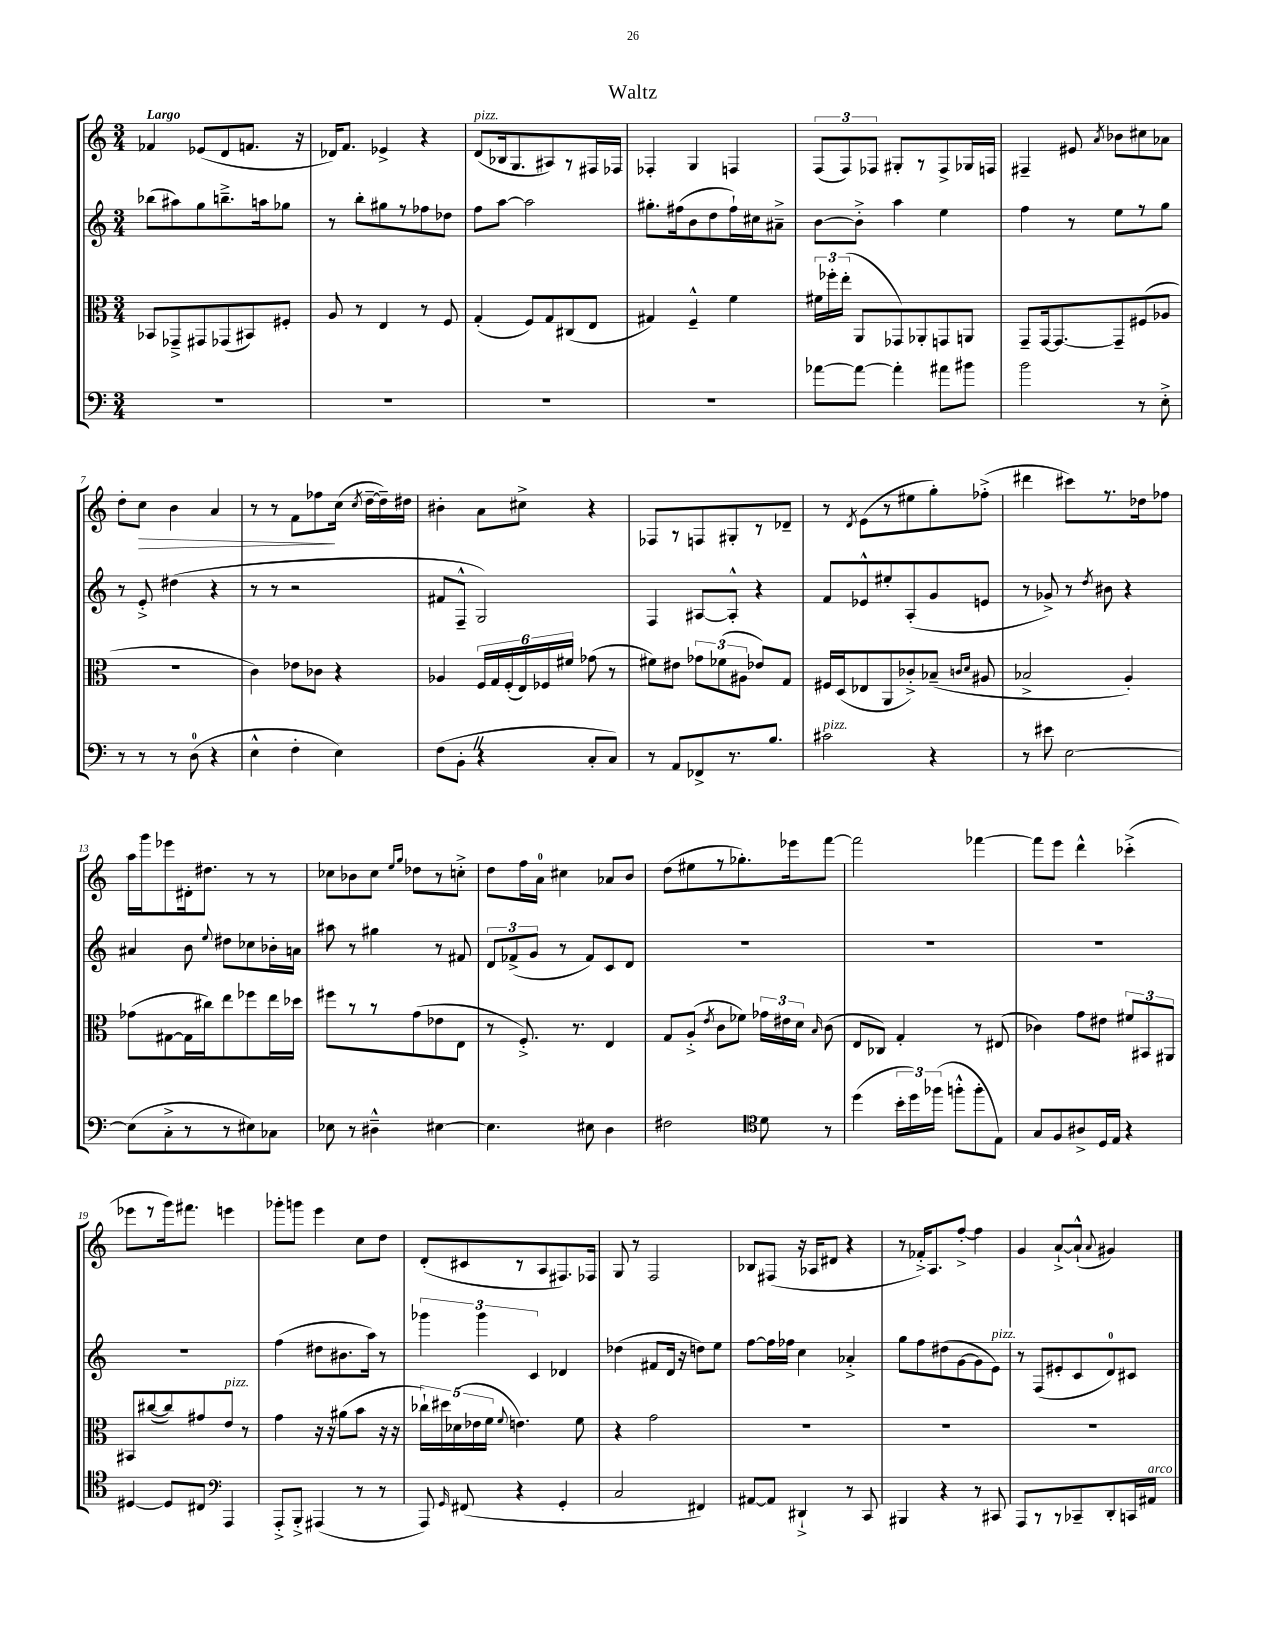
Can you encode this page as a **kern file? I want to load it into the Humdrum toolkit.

**kern	**kern	**kern	**kern
*staff4	*staff3	*staff2	*staff1
*clefF4	*clefC3	*clefG2	*clefG2
*k[]	*k[]	*k[]	*k[]
*M3/4	*M3/4	*M3/4	*M3/4
2.r	8BB-	(8bb-	4f-
.	8GG-~^	8aa#)	.
.	8GG#	8gg	(8e-
.	(8GG-	8.bb~^	8d
.	8BB#)	.	8.f
.	.	16aa	.
.	8F#'	8gg-	.
.	.	.	16r
=	=	=	=
2.r	8A	8r	16d-)
.	.	.	8.f
.	8r	8bb'	.
.	4E	8gg#	4e-^
.	.	8r	.
.	8r	8ff-	4r
.	8F	8dd-	.
=	=	=	=
2.r	(4G'	8ff	(8d
.	.	[8aa	16B-
.	.	.	8.G
.	8F)	2aa]	.
.	8G	.	8A#)
.	(8C#	.	8r
.	8E	.	16F#
.	.	.	16F-
=	=	=	=
2.r	4G#)	8.gg#'	4F-'
.	.	(16ff#	.
.	4F~^^	8b	4G
.	.	8dd	.
.	4f	16ff#`)	4F
.	.	16cc#	.
.	.	8a#~^	.
=	=	=	=
[8a-	24f#	[8b	(12F
.	24ff-'	.	.
.	(24ee'	.	12F)
8a-_	8AA	8b'^]	.
.	.	.	12F-
4a-']	8GG-)	4aa	8G#'
.	8AA-'	.	8r
8a#	8GG	4ee	8F-^
8b#	8AA	.	16G-
.	.	.	16F
=	=	=	=
2b	8GG~	4ff	4F#~
.	[16GG	.	.
.	8.GG_	.	.
.	.	8r	8e#
.	.	.	8qa
.	8GG~]	8ee	8b-
8r	(8F#	8r	8cc#
8E'^	8A-	8gg	8a-
=	=	=	=
8r	2.r	8r	8dd'
8r	.	8e'^	8cc
8r	.	(4dd#	4b
(8D	.	.	.
4r	.	4r	4a
=	=	=	=
4E^^	4c)	8r	8r
.	.	8r	8r
4F'	8e-	2r	8f
.	8c-	.	8ff-
4E)	4r	.	(16cc
.	.	.	8qcc
.	.	.	[16dd~
.	.	.	16dd~])
.	.	.	16dd#
=	=	=	=
(8F	4A-	8f#	4b#'
8BB'	.	8F~^^	.
4r	24F	2G)	8a
.	24G	.	.
.	(24F'	.	.
.	24E)	.	8cc#^
.	24F-	.	.
.	24f#	.	.
8C'	(8g-	.	4r
8C)	8r	.	.
=	=	=	=
8r	8f#)	4F	8F-
8AA	8e#	.	8r
8FF-^	12g-	[8A#	8F
.	(12f-	.	.
8.r	.	8A#'^^]	8G#'
.	12A#	.	.
.	8e-)	4r	8r
8.B	.	.	.
.	8G	.	8d-~
=	=	=	=
2c#	16F#	8f	8r
.	(16D	.	.
.	.	.	8qd
.	8E-	8e-^^	(8e
.	8AA	8ee#'	8r
.	8c-'^)	(8A'	8ee#
4r	(8B-~	8g	8gg')
.	16qqc	.	.
.	16qqd	.	.
.	8A#	8e	(8ff-'^
=	=	=	=
8r	2B-^	8r	4ddd#
8e#	.	8g-^)	.
[2E	.	8r	8ccc#)
.	.	8qdd	.
.	.	8b#	8.r
.	4A')	4r	.
.	.	.	16dd-
.	.	.	8ff-
=	=	=	=
(8E]	(8g-	4a#	16aa
.	.	.	16ggg
8C'^	[8G#	.	8eee-
8r	16G#]	8b	16d#'
.	16cc#)	.	8.dd#
.	.	8qqee	.
8r	8ee	8dd#	.
8E#)	8ff-	8cc-	8r
8C-	16ee	16b-'	8r
.	16dd-	16a	.
=	=	=	=
8E-	8ff#	8aa#	8cc-
8r	8r	8r	8b-
4D#~^^	8r	4gg#	8cc-
.	.	.	16qqee
.	.	.	16qqgg
.	(8g	.	8dd-
[4E#	8e-	8r	8r
.	8E	8f#	8cc'^
=	=	=	=
4.E#]	8r	12d	8dd
.	.	(12f-^	.
.	8.F'^)	.	16ff
.	.	12g	.
.	.	.	16a
.	.	8r	4cc#
.	8.r	.	.
8E#	.	8f-)	.
4D	4E	8c	8a-
.	.	8d	8b
=	=	=	=
2F#	8G	2.r	(8dd
.	(8A'^	.	8ee#
.	8qe	.	.
.	8c	.	8r
.	8f-)	.	8.gg-')
*clefC4	*	*	*
8d	24g-	.	.
.	24e#	.	.
.	.	.	16eee-
.	24d	.	.
.	16qqB	.	.
8r	(8c	.	[8fff
=	=	=	=
(4dd	8E	2.r	2fff]
.	8C-)	.	.
24b'	4G'	.	.
24dd)	.	.	.
(24ff-	.	.	.
8ff'^^	.	.	.
8ff'	8r	.	[4fff-
8E)	(8E#	.	.
=	=	=	=
8G	4c-)	2.r	8fff-]
8F	.	.	8eee
8A#^	8g	.	4ddd^^
16D	8e#	.	.
16E	.	.	.
4r	12f#	.	(4ccc-'^
.	12BB#	.	.
.	12AA#	.	.
=	=	=	=
[4D#	8BB#	2.r	8eee-
.	([8cc#	.	8r
8D#]	8cc#])	.	16ggg)
.	.	.	8.fff#
8C#	8g#	.	.
*clefF4	*	*	*
4AAA	8e	.	4eee
.	8r	.	.
=	=	=	=
8AAA'^	4g	(4ff	8ggg-'
8BBB'^	.	.	8ggg
(4AAA#	16r	8dd#	4eee
.	16r	.	.
.	(8a#	8.b#	.
8r	8b	.	8cc
.	.	16aa)	.
8r	16r	8r	8dd
.	16r	.	.
=	=	=	=
8AAA)	20cc-`)	6ggg-	(8d'
.	20dd#	.	.
.	(20d-	.	.
16qqGG	.	.	.
(8FF#	.	.	8c#
.	20e-	.	.
.	.	6ggg-	.
.	20f	.	.
.	8qqf	.	.
4r	4.e)	.	8r
.	.	6c	.
.	.	.	8A
4GG'	.	4d-	8.F#)
.	8f	.	.
.	.	.	16F-
=	=	=	=
2C	4r	(4dd-	8G
.	.	.	8r
.	2g	8f#	2F
.	.	16d	.
.	.	16r	.
4FF#)	.	8dd)	.
.	.	8ee	.
=	=	=	=
[8AA#	2.r	[8ff	8B-
8AA#]	.	16ff]	(8F#
.	.	16ff-	.
4DD#`^	.	4cc	16r
.	.	.	16A-
.	.	.	8d#
8r	.	4a-'^	4r
8CC	.	.	.
=	=	=	=
4BBB#	2.r	8gg	8r
.	.	8ff	16f-'^)
.	.	.	8.A
4r	.	(8dd#	.
.	.	[8g	[8ff'^
8r	.	8g]	4ff]
8CC#	.	8e)	.
=	=	=	=
8AAA	2.r	8r	4g
8r	.	(8F	.
8r	.	8e#'	[8a`^
8CC-~	.	8c	(8a`^^]
.	.	.	8qqa
8DD'	.	8d)	4g#)
16CC	.	8c#	.
16AA#	.	.	.
==	==	==	==
*-	*-	*-	*-
